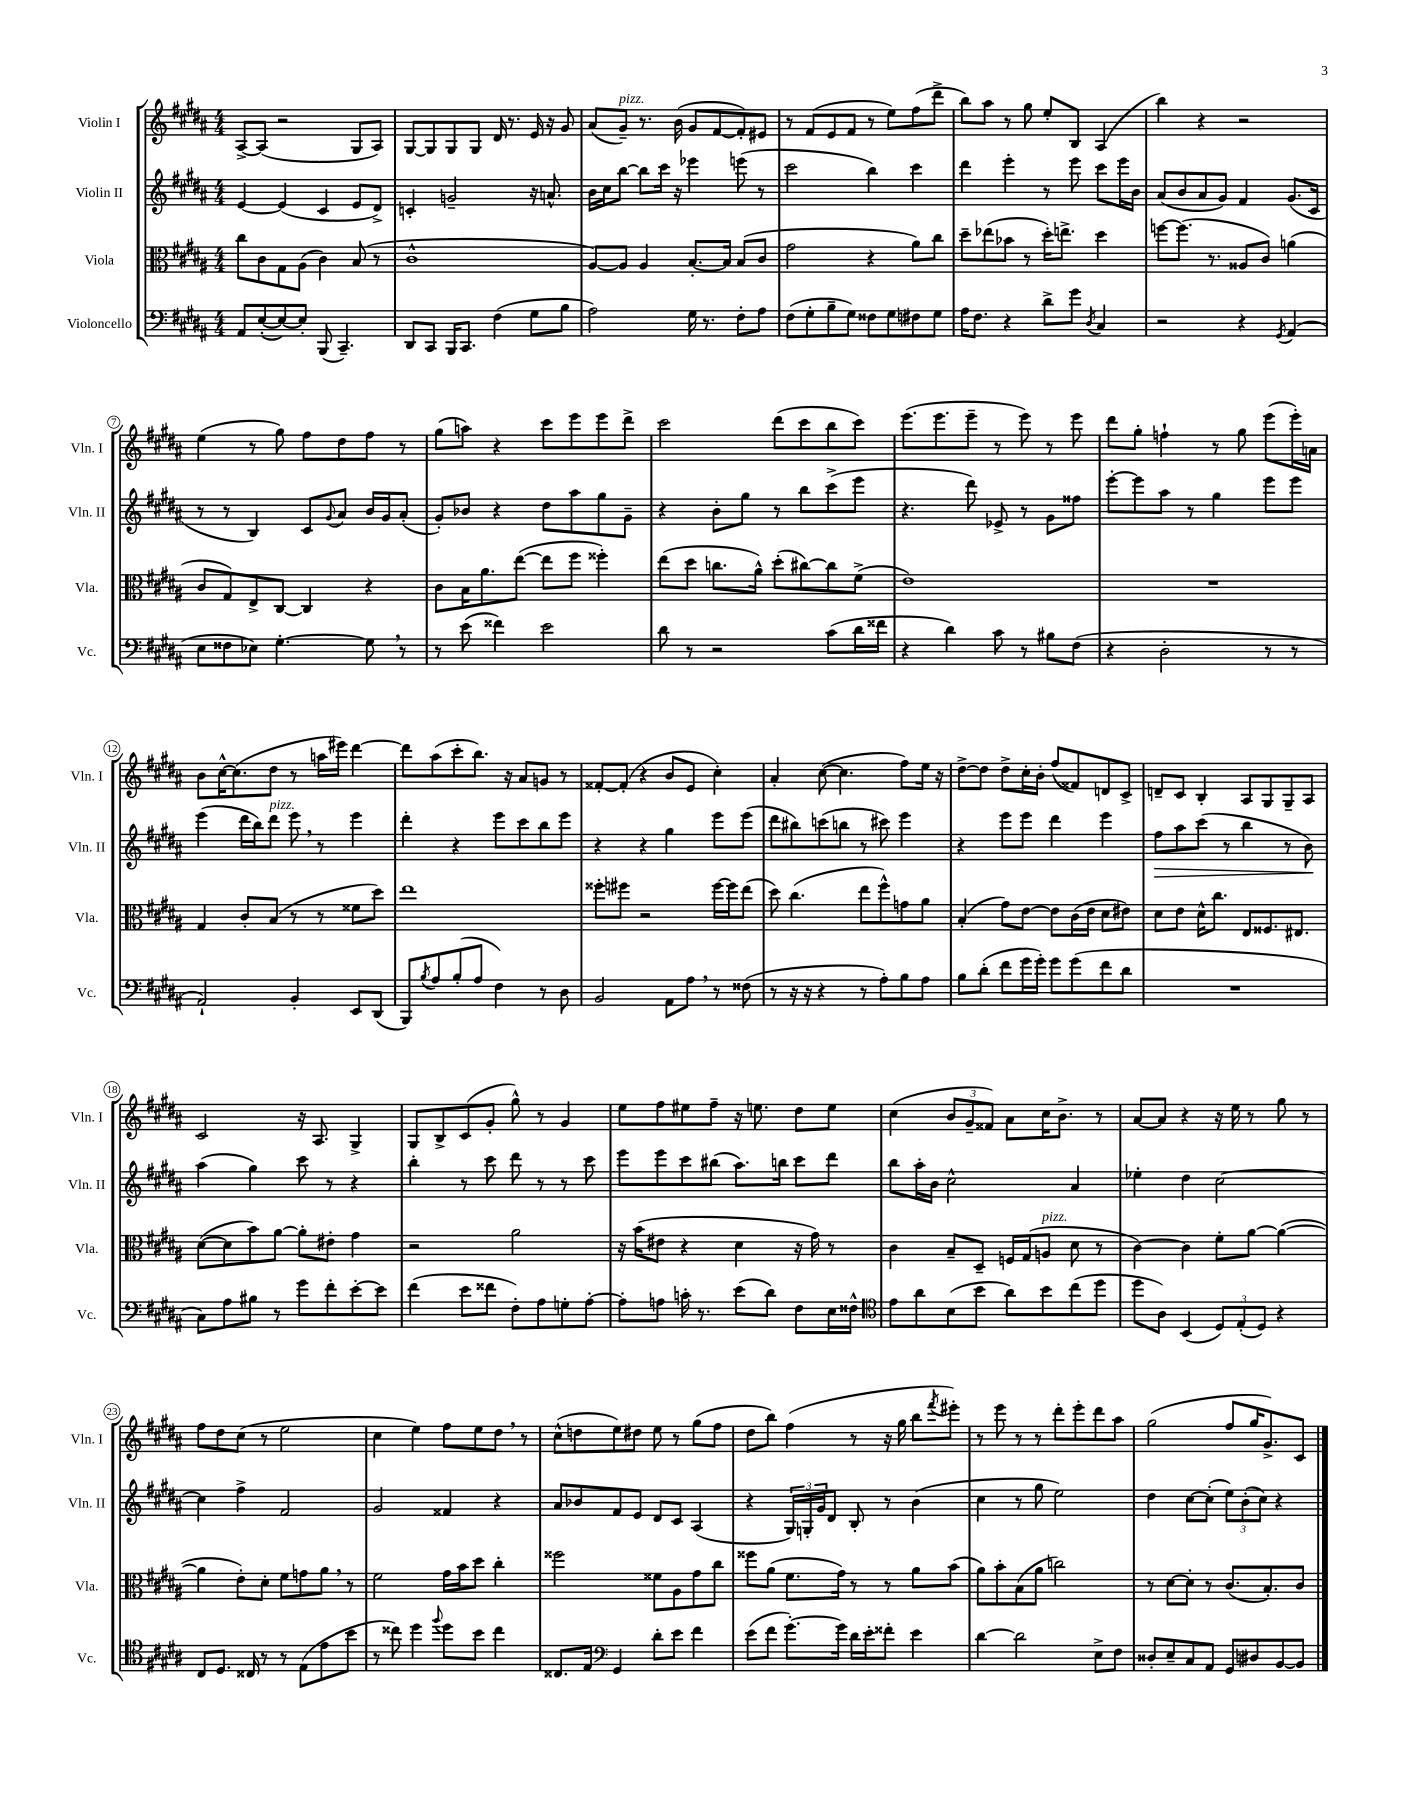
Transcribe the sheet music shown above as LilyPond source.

<<
\new StaffGroup <<
\new Staff = "s0" \with { instrumentName = "Violin I" shortInstrumentName = "Vln. I" } {
    \clef treble \key b \major \numericTimeSignature \time 4/4
    ais8~-> ais8( r2 gis8 ais8) |
    gis8~ gis8 gis8 gis8 dis'16 r8. e'16 r16 gis'8 |
    ais'8( gis'8--^\markup { \italic "pizz." }) r8. b'16( gis'8 fis'8~ fis'8-.) eis'8 |
    r8 fis'8( e'8 fis'8 r8 e''8) fis''8( dis'''8-> |
    b''8) ais''8 r8 gis''8 e''8-. b8 ais4( |
    b''4) r4 r2 |
    e''4( r8 gis''8) fis''8 dis''8 fis''8 r8 |
    gis''8( a''8) r4 cis'''8 e'''8 e'''8 dis'''8-> |
    cis'''2 dis'''8( cis'''8 b''8 cis'''8) |
    e'''8.( e'''8. e'''8-- r8 e'''8) r8 e'''8 |
    dis'''8 gis''8-. f''4-! r8 gis''8 e'''8( e'''16-.) a'16 |
    b'8 cis''16~-^ cis''8.( dis''8 r8 a''16 eis'''16) dis'''4~ |
    dis'''8 ais''8( cis'''8-. b''8.) r16 ais'8 g'8 r8 |
    fisis'8~-. fisis'8-.( r4 b'8 e'8 cis''4-.) |
    ais'4-. cis''8~( cis''4. fis''8) e''16 r16 |
    dis''8~-> dis''8 dis''8-> cis''16-. b'16-. fis''8( fisis'8) d'8 cis'8-> |
    d'8-- cis'8 b4-. ais8 gis8 gis8-- ais8 |
    cis'2 r16 ais8. gis4-> |
    gis8 b8-> cis'8( gis'8-. gis''8-^) r8 gis'4 |
    e''8 fis''8 eis''8 fis''8-- r16 e''8. dis''8 e''8 |
    cis''4( \tuplet 3/2 { b'8 gis'8-- fisis'8) } ais'8 cis''16 b'8.-> r8 |
    ais'8~ ais'8 r4 r16 e''16 r8 gis''8 r8 |
    fis''8 dis''8 cis''8( r8 e''2 |
    cis''4 e''4) fis''8 e''8 dis''8 \breathe r8 |
    cis''8-^( d''8 e''8) dis''8 e''8 r8 gis''8( fis''8 |
    dis''8 b''8) fis''4( r8 r16 gis''16 b''8 \acciaccatura { fis'''8 } eis'''8-.) |
    r8 e'''8 r8 r8 dis'''8-. e'''8-. dis'''8 ais''8 |
    gis''2( fis''8 gis''16 gis'8.->) cis'8 \bar "|." |
}
\new Staff = "s1" \with { instrumentName = "Violin II" shortInstrumentName = "Vln. II" } {
    \clef treble \key b \major \numericTimeSignature \time 4/4
    e'4~ e'4( cis'4 e'8 dis'8->) |
    c'4-. g'2-- r16 a'8.-^ |
    b'16 cis''16 b''8~ b''8 cis'''16 r16 ees'''4 e'''8( r8 |
    cis'''2 b''4) cis'''4 |
    dis'''4 e'''4-. r8 e'''8 cis'''8 e'''16 b'16 |
    ais'8( b'8 ais'8 gis'8) fis'4 gis'8.( cis'16 |
    r8 r8 b4) cis'8 \appoggiatura { gis'8 } ais'8 b'16 gis'16 ais'8-.( |
    gis'8-.) bes'8 r4 dis''8 ais''8 gis''8 gis'8-- |
    r4 b'8-. gis''8 r8 b''8 cis'''8->( e'''8 |
    r4. dis'''8) ees'8-> r8 gis'8 fisis''8 |
    e'''8~-. e'''8 ais''8 r8 gis''4 e'''8 e'''8 |
    e'''4( dis'''16 b''16) dis'''8^\markup { \italic "pizz." } e'''8 \breathe r8 e'''4 |
    dis'''4-. r4 e'''8 cis'''8 b''8 e'''8 |
    r4 r4 gis''4 e'''8 e'''8( |
    dis'''8 bis''8) c'''8( b''8 r8 cis'''8) e'''4 |
    r4 e'''8 e'''8 dis'''4 e'''4 |
    fis''8\> ais''8 cis'''8( r8 b''4 r8 b'8\!) |
    ais''4( gis''4) cis'''8 r8 r4 |
    b''4-. r8 cis'''8 dis'''8 r8 r8 cis'''8 |
    e'''8 e'''8 cis'''8 bis''8( ais''8.) b''16 cis'''8 dis'''8 |
    b''8 ais''16-. b'16 cis''2-^ ais'4 |
    ees''4-. dis''4 cis''2~ |
    cis''4 fis''4-> fis'2 |
    gis'2 fisis'4 r4 |
    ais'8 bes'8 fis'8 e'8 dis'8 cis'8 ais4( |
    r4 \tuplet 3/2 { gis16) g16-. gis'16 } dis'8 b8-. r8 b'4( |
    cis''4 r8 gis''8 e''2) |
    dis''4 cis''8~ cis''8-.( \tuplet 3/2 { e''8) b'8-.( cis''8) } r4 \bar "|." |
}
\new Staff = "s2" \with { instrumentName = "Viola" shortInstrumentName = "Vla." } {
    \clef alto \key b \major \numericTimeSignature \time 4/4
    cis''8 cis'8 gis8 ais8( cis'4) b8( r8 |
    cis'1-^ |
    ais8~) ais8 ais4 b8.~-. b16 b8( cis'8 |
    gis'2 r4 ais'8) cis''8 |
    dis''8-- ees''8( bes'8 r8 dis''16-.) e''8.-> dis''4 |
    f''8~ f''8.( r8. aisis8 cis'8) a'4( |
    cis'8 gis8) e8-> cis8~ cis4 r4 |
    cis'8 b16 ais'8. e''8~( e''8 fis''8 fisis''4-.) |
    e''8( dis''8 c''8. ais'16-^) dis''8-.( cis''8~) cis''8 fis'8->( |
    e'1) |
    R1 |
    gis4 cis'8-. b8( r8 r8 fisis'8 dis''8) |
    e''1 |
    fisis''8-. fis''8 r2 fis''16~ fis''16 e''8( |
    dis''8) cis''4.( e''8 fis''8-^) g'8 ais'8 |
    b4-.( gis'8) e'8~ e'8 cis'16( e'16 dis'8 eis'8) |
    dis'8 e'8 dis'16-^ cis''8. e8 fisis8. eis8. |
    dis'8~( dis'8 b'8) ais'8~ ais'8-. eis'8-. gis'4 |
    r2 ais'2 |
    r16 b'16( eis'8 r4 dis'4 r16 gis'16) r8 |
    cis'4 b8-- dis8-- f16 gis16( a8^\markup { \italic "pizz." } dis'8 r8 |
    cis'4~) cis'4 fis'8-. ais'8~ ais'4~( |
    ais'4 e'8-.) dis'8-. fis'8 g'8 ais'8 \breathe r8 |
    fis'2 gis'16 b'16 dis''8 cis''4-. |
    fisis''2 fisis'8 ais8 gis'8 cis''8 |
    fisis''8 ais'8( fis'8. gis'16) r8 r8 ais'8 b'8( |
    ais'8) b'8-. b8( ais'8 c''2) |
    r8 dis'8~ dis'8-. r8 cis'8.( b8.-.) cis'8 \bar "|." |
}
\new Staff = "s3" \with { instrumentName = "Violoncello" shortInstrumentName = "Vc." } {
    \clef bass \key b \major \numericTimeSignature \time 4/4
    ais,8 e8~-.( e8~) e8-. b,,8( cis,4.--) |
    dis,8 cis,8 b,,16 cis,8. fis4( gis8 b8 |
    ais2) gis16 r8. fis8-. ais8 |
    fis8( gis8-. b8-- gis8) fisis8 gis8 fis8 gis8 |
    ais16 fis8. r4 dis'8-> gis'8 \acciaccatura { dis8 } cis4 |
    r2 r4 \acciaccatura { gis,8 } ais,4( |
    e8 fisis8 ees8) gis4.~-. gis8 \breathe r8 |
    r8 e'8( fisis'4) e'2 |
    dis'8 r8 r2 cis'8( dis'16 fisis'16 |
    r4 dis'4) cis'8 r8 bis8 fis8( |
    r4 dis2-. r8 r8 |
    ais,2-!) b,4-. e,8 dis,8( |
    b,,8) \acciaccatura { b8 } ais8 b8-.( ais8 fis4) r8 dis8 |
    b,2 ais,8 ais8 \breathe r8 fisis8( |
    r8 r16 r16 r4 r8 ais8-.) b8 ais8 |
    b8 dis'8-.( fis'8 gis'16 gis'16-.) gis'8 gis'8( fis'8 dis'8 |
    R1 |
    cis8) ais8 bis8 r8 gis'8 fis'8-. e'8~-. e'8 |
    fis'4( e'8 fisis'8 fis8-.) ais8 g8-. ais8~-. |
    ais8-. a8 c'16-. r8. e'8( dis'8) fis8 e16 fisis16-^ |
    \clef tenor e'8 ais'8 b8( b'8 ais'8) b'8 cis''8( dis''8 |
    dis''8 ais8) b,4( \tuplet 3/2 { dis8) e8-.( dis8) } r4 |
    cis8 dis8. cisis16 r8 r8 e8( e'8 b'8 |
    r8 cisis''8) dis''4 \appoggiatura { fis''8 } dis''8 b'8 cisis''4 |
    cisis8. e16 \clef bass gis,4 dis'8-. e'8 fis'4 |
    e'8( fis'8 gis'8.~-.) gis'16 dis'16 e'16-. fisis'8-. e'4 |
    dis'4~ dis'2 e8-> fis8 |
    disis8-. e8-- cis8 ais,8 gis,8 dis8 b,8~ b,8 \bar "|." |
}
>>
>>
\layout { \context { \Score \override BarNumber.stencil = #(make-stencil-circler 0.1 0.3 ly:text-interface::print) } }
